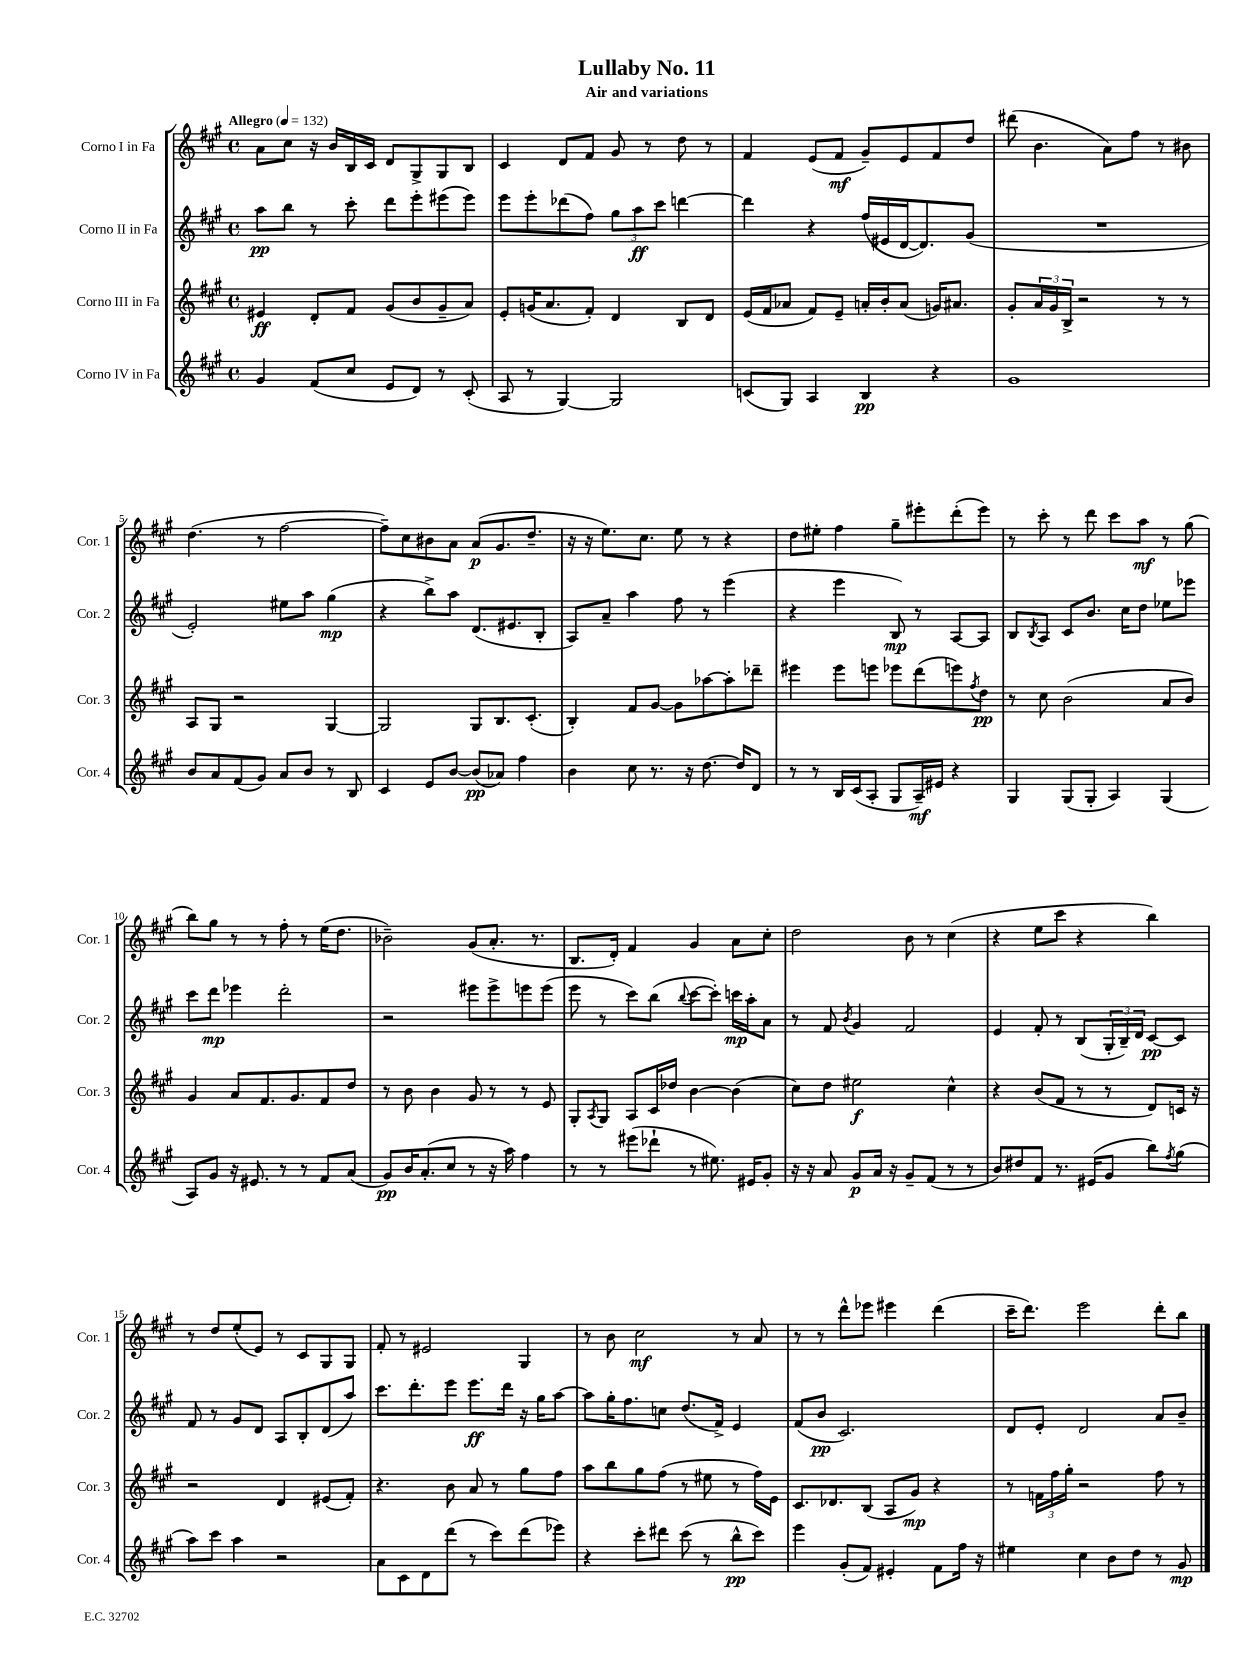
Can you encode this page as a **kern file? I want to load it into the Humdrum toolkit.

**kern	**kern	**kern	**kern
*staff4	*staff3	*staff2	*staff1
*clefG2	*clefG2	*clefG2	*clefG2
*k[f#c#g#]	*k[f#c#g#]	*k[f#c#g#]	*k[f#c#g#]
*M4/4	*M4/4	*M4/4	*M4/4
*met(c)	*met(c)	*met(c)	*met(c)
*MM132	*MM132	*MM132	*MM132
4g#	4e#	8aa	8a
.	.	8bb	8cc#
(8f#	8d'	8r	16r
.	.	.	16b
8cc#	8f#	8ccc#'	16B
.	.	.	16c#
8e	(8g#	8ddd	8d
8d)	8b	8eee'	8G#^
8r	8g#~	(8eee#	8G#
(8c#'	8a)	8eee#)	8B
=	=	=	=
8A	8e'	8eee	4c#
8r	(16g	8eee'	.
.	8.a	.	.
[4G#)	.	(8ddd-	8d
.	8f#')	8ff#)	8f#
2G#]	4d	12gg#	8g#
.	.	12aa	.
.	.	.	8r
.	.	12ccc#	.
.	8B	[4ddd	8dd
.	8d	.	8r
=	=	=	=
(8c	(16e	4ddd]	4f#
.	16f#	.	.
8G#)	8a-	.	.
4A	8f#)	4r	(8e
.	8e~	.	8f#
4B	16a'	(16ff#	8g#~)
.	16b'	16e#	.
.	(8a	[16d	8e
.	.	8.d])	.
4r	16g)	.	8f#
.	8.a#	.	.
.	.	(8g#	8dd
=	=	=	=
1g#	8g#'	1r	(8ddd#
.	24a	.	4.b
.	24g#	.	.
.	24B^	.	.
.	2r	.	.
.	.	.	8a)
.	.	.	8ff#
.	8r	.	8r
.	8r	.	8b#
=	=	=	=
8b	8A	2e')	(4.dd
8a	8G#	.	.
(8f#	2r	.	.
8g#)	.	.	8r
8a	.	8ee#	[2ff#
8b	.	8aa	.
8r	[4G#	(4gg#	.
8B	.	.	.
=	=	=	=
4c#	2G#]	4r	8ff#~])
.	.	.	8cc#
8e	.	8bb^)	8b#
[8b	.	8aa	8a
(8b]	8G#	(8.d	(8a
8a-)	8.B	.	8.g#
.	.	8.e#	.
4ff#	.	.	.
.	(8.c#'	.	8.dd~
.	.	8B'	.
=	=	=	=
4b	4B')	8A)	16r
.	.	.	16r
.	.	8a~	8.ee)
8cc#	8f#	4aa	.
.	.	.	8.cc#
8.r	[8g#	.	.
.	8g#]	8ff#	8ee
16r	.	.	.
[8.dd	[8aa-	8r	8r
.	8aa-']	(4eee	4r
16dd]	.	.	.
8d	8ddd-~	.	.
=	=	=	=
8r	4eee#	4r	8dd
8r	.	.	8ee#'
16B	8eee#	4eee	4ff#
(16c#	.	.	.
8A'	8eee	.	.
8G#	8eee-	8B)	8gg#~
16A~)	(8ddd	8r	8eee#'
16e#	.	.	.
4r	8eee)	[8A	(8ddd'
.	8qff#	.	.
.	8dd	8A]	8eee#)
=	=	=	=
4G#	8r	8B	8r
.	.	8qB	.
.	8cc#	8A	8ccc#'
(8G#	(2b	8c#	8r
8G#'	.	8.b	8ddd
4A)	.	.	8ccc#
.	.	16cc#	.
.	.	8dd	8aa
(4G#	8a	8ee-	8r
.	8b)	8eee-	(8gg#
=	=	=	=
8A)	4g#	8ccc#	8bb)
8g#	.	8ddd	8gg#
16r	8a	4eee-	8r
8.e#	.	.	.
.	8.f#	.	8r
8r	.	2ddd'	8ff#'
.	8.g#	.	.
8r	.	.	8r
8f#	8f#	.	(16ee
.	.	.	8.dd
(8a	8dd	.	.
=	=	=	=
8g#)	8r	2r	2b-~)
16b	8b	.	.
(8.a'	.	.	.
.	4b	.	.
8cc#	.	.	.
8r	8g#	8eee#	(8g#
16r	8r	8eee#^	8.a'
16aa)	.	.	.
4ff#	8r	8eee	.
.	.	.	8.r
.	8e	(8eee	.
=	=	=	=
8r	8G#'	8eee	8.B
.	8qA	.	.
8r	8G#	8r	.
.	.	.	16d')
(8eee#	8A	8ccc#)	4f#
8ddd-`	16c#	(8bb	.
.	16dd-	.	.
.	.	8qqbb	.
8r	[4b	[8ccc#	4g#
8.ee#)	.	8ccc#'])	.
.	(4b]	16ccc	8a
16e#	.	16aa'	.
8g#'	.	8a	8cc#'
=	=	=	=
16r	8cc#)	8r	2dd
16r	.	.	.
8a	8dd	8f#	.
.	.	8qb	.
8g#	2ee#	4g#	.
16a	.	.	.
16r	.	.	.
8g#~	.	2f#	8b
(8f#	.	.	8r
8r	4cc#^^	.	(4cc#
8r	.	.	.
=	=	=	=
8b)	4r	4e	4r
8dd#	.	.	.
8f#	(8b	8f#'	8ee
8.r	8f#	8r	8ccc#
.	8r	(8B	4r
(16e#	.	.	.
8g#	8r	24G#'	.
.	.	24B~)	.
.	.	24d	.
8bb)	8d)	[8c#	4bb)
8qff#	.	.	.
(8gg#	16c	8c#]	.
.	16r	.	.
=	=	=	=
8aa)	2r	8f#	8r
8ccc#	.	8r	8dd
4aa	.	8g#	(8ee'
.	.	8d	8e)
2r	4d	8A	8r
.	.	8B'	8c#
.	(8e#	(8d	8G#
.	8f#')	8aa)	8G#
=	=	=	=
8a	4.r	8.ccc#	8f#'
8c#	.	.	8r
.	.	8.ddd'	.
8d	.	.	2e#
(8ddd	8b	8eee	.
8r	8a	8.eee	.
8ccc#)	8r	.	.
.	.	16ddd	.
(8ddd	8gg#	16r	4G#
.	.	16gg#	.
8eee-)	8ff#	[8aa	.
=	=	=	=
4r	8aa	8aa]	8r
.	8bb	16gg#'	8b
.	.	8.ff#	.
8ccc#'	8gg#	.	2cc#
8ddd#	(8ff#	8cc	.
(8ccc#	8r	(8.dd	.
8r	8ee#	.	.
.	.	16f#^)	.
8bb^^	8r	4e	8r
8ccc#)	16ff#)	.	8a
.	16e	.	.
=	=	=	=
4eee	8.c#	(8f#	8r
.	.	8b	8r
.	8.d-	.	.
(8g#'	.	2.c#)	8ddd^^
8f#)	(8B	.	8eee-
4e#'	8A	.	4eee#
.	8g#)	.	.
8f#	4r	.	(4ddd
16ff#	.	.	.
16r	.	.	.
=	=	=	=
4ee#	8r	8d	16ccc#~
.	.	.	8.ddd)
.	24f	8e'	.
.	24ff#	.	.
.	24gg#'	.	.
4cc#	2r	2d	2eee
8b	.	.	.
8dd	.	.	.
8r	8ff#	8a	8ddd'
8g#	8r	8b~	8bb
==	==	==	==
*-	*-	*-	*-
